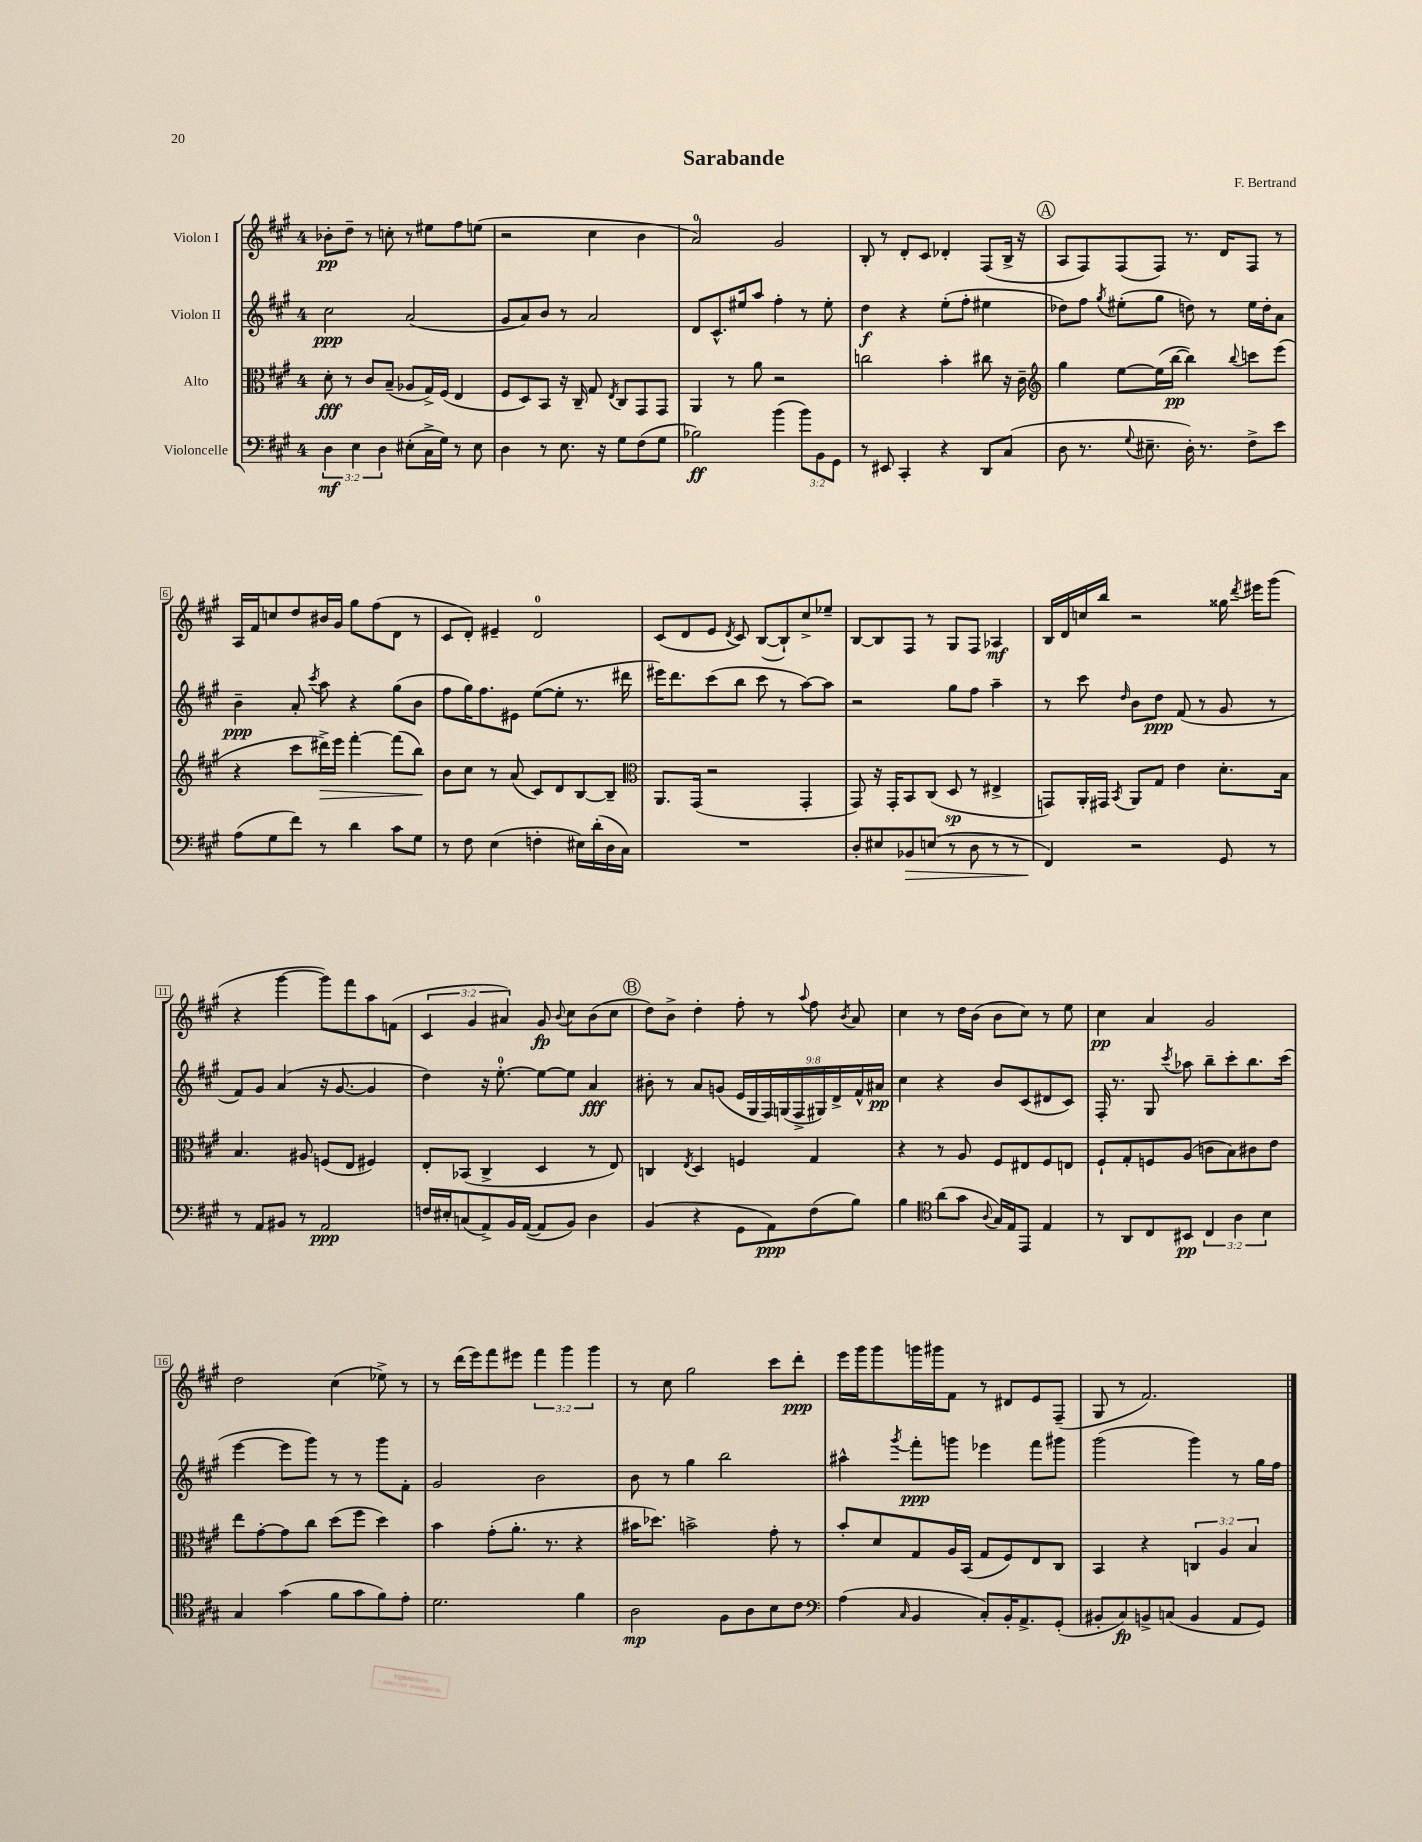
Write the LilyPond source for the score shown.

\header { title = "Sarabande" composer = "F. Bertrand" }
<<
\new StaffGroup <<
\new Staff = "s0" \with { instrumentName = "Violon I" } {
    \clef treble \key a \major \once \override Staff.TimeSignature.style = #'single-digit \time 4/4 \override Staff.TupletNumber.text = #tuplet-number::calc-fraction-text
    \autoBeamOff bes'8[-.\pp d''8]-- r8 c''8-. r8 eis''8[ fis''8 e''8]( |
    r2 cis''4 b'4 |
    a'2-0) gis'2 |
    b8-. r8 d'8[-. cis'8] des'4-. fis8[( b16]-> r16 |
    \mark \markup { \circle "A" } a8[ fis8) fis8( fis8]) r8. d'16[ fis8] r8 |
    a16[ fis'16 c''8 d''8 bis'16 gis'16] gis''8[ fis''8( d'8] r8 |
    cis'8[ d'8]-.) eis'4-- d'2-0 |
    cis'8[( d'8 e'8] \acciaccatura { d'8 } cis'8) b8[~( b8-!) cis''8-> ees''8]-- |
    b8[~ b8 fis8] r8 gis8[ fis8] aes4\mf |
    b16[ d'16 c''16 b''16] r2 gisis''16 \acciaccatura { d'''8 } eis'''16[ gis'''8]( |
    r4 gis'''4~ gis'''8[) fis'''8 a''8 f'8]( |
    \tuplet 3/2 { cis'4 gis'4 ais'4) } gis'8\fp \appoggiatura { b'8 } cis''8[ b'8( cis''8] |
    \mark \markup { \circle "B" } d''8[) b'8]-> d''4-. fis''8-. r8 \appoggiatura { a''8 } fis''8 \acciaccatura { b'8 } a'8 |
    cis''4 r8 d''16[ b'16]( b'8[ cis''8]) r8 e''8 |
    cis''4\pp a'4 gis'2 |
    d''2 cis''4( ees''8->) r8 |
    r8 d'''16[( e'''16) fis'''8 eis'''8] \tuplet 3/2 { fis'''4 gis'''4 gis'''4 } |
    r8 cis''8 gis''2 cis'''8[ d'''8]-.\ppp |
    e'''16[ gis'''16 gis'''8 g'''16 gis'''16 fis'8] r8 dis'8[ e'8 fis8]--( |
    gis8 r8 fis'2.) \bar "|." |
}
\new Staff = "s1" \with { instrumentName = "Violon II" } {
    \clef treble \key a \major \once \override Staff.TimeSignature.style = #'single-digit \time 4/4 \override Staff.TupletNumber.text = #tuplet-number::calc-fraction-text
    \autoBeamOff cis''2\ppp a'2( |
    gis'8[ a'8) b'8] r8 a'2 |
    d'8[ cis'8.-^ eis''16 a''8] fis''4-. r8 eis''8-. |
    d''4\f r4 e''8[-.( fis''8]-. eis''4 |
    \mark \markup { \circle "A" } des''8[) fis''8] \acciaccatura { gis''8 } eis''8[-.( gis''8] d''8) r8 eis''16[ d''16-. a'8] |
    b'4--\ppp a'8-. \acciaccatura { cis'''8 } a''8 r4 gis''8[( b'8] |
    fis''8[ gis''16) fis''8. eis'8] e''8[~( e''8]-. r8. dis'''16 |
    eis'''16[) d'''8. cis'''8( b''8] cis'''8 r8 a''8[~) a''8] |
    r2 gis''8[ fis''8] a''4-- |
    r8 cis'''8 \grace { d''16 } b'8[ d''8]\ppp fis'8( r8 gis'8 r8 |
    fis'8[) gis'8] a'4( r16 gis'8.~ gis'4 |
    d''4) r16 e''8.-0~-. e''8[~ e''8] a'4\fff |
    \mark \markup { \circle "B" } bis'8-. r8 a'8[ g'8]( \tuplet 9/8 { e'16[ gis16 fis16) g16( fis16-> gis16) d'16-> fis'16-^ ais'16]\pp } |
    cis''4 r4 b'8[ cis'8( dis'8 cis'8]) |
    fis16-. r8. gis8 \acciaccatura { cis'''8 } aes''8 b''8[-- cis'''8-. b''8. cis'''16]( |
    e'''4~ e'''8[ gis'''8]) r8 r8 gis'''8[ fis'8]-. |
    gis'2 b'2 |
    b'8 r8 gis''4 b''2 |
    ais''4-^ \acciaccatura { gis'''8 } fis'''8[-.\ppp g'''8] ees'''4 fis'''8[ gis'''8] |
    gis'''2( gis'''4) r8 gis''16[ fis''16] \bar "|." |
}
\new Staff = "s2" \with { instrumentName = "Alto" } {
    \clef alto \key a \major \once \override Staff.TimeSignature.style = #'single-digit \time 4/4 \override Staff.TupletNumber.text = #tuplet-number::calc-fraction-text
    \autoBeamOff d'8-.\fff r8 cis'8[ b8]--( aes8[ gis16->) fis16]( e4 |
    fis8[ d8) b,8] r16 cis16-- gis8 \acciaccatura { e8 } cis8[ gis,8 gis,8] |
    a,4 r8 a'8 r2 |
    c''2 b'4-. cis''8 r16 cis'16-- |
    \mark \markup { \circle "A" } \clef treble gis''4 e''8[~ e''16( b''16]~\pp b''4) \appoggiatura { b''8 } c'''8[ e'''8]( |
    r4 cis'''8[ dis'''16->\>) e'''16] fis'''4~-. fis'''8[( b''8]\!) |
    b'8[ cis''8] r8 a'8( cis'8[) d'8 b8~ b8]-- |
    \clef alto a,8.[ gis,16]( r2 gis,4-. |
    gis,8) r16 gis,16[-. b,8 cis8]( d8\sp r8 eis4-> |
    g,8[) a,16-. gis,16] \acciaccatura { b,8 } a,8[ gis8] e'4 d'8.[-. b16] |
    b4. ais8 f8[( e8] fis4) |
    e8[-. bes,8]( cis4-> d4 r8 e8) |
    \mark \markup { \circle "B" } c4 \acciaccatura { e8 } d4 f4 gis4 |
    r4 r8 a8 fis8[ eis8 fis8 e8] |
    fis8[-! gis8-. f8 a8]( c'8[ b8) cis'8 e'8] |
    e''8[ gis'8~-. gis'8 cis''8] d''8[( fis''8] d''4) |
    b'4 gis'8[-.( a'8.]-. r8. r4 |
    bis'16[ des''8.]) b'2-> gis'8-. r8 |
    b'8[-. d'8 gis8 a16 b,16]( gis8[ fis8) e8 cis8] |
    b,4 r4 \tuplet 3/2 { c4 a4 b4 } \bar "|." |
}
\new Staff = "s3" \with { instrumentName = "Violoncelle" } {
    \clef bass \key a \major \once \override Staff.TimeSignature.style = #'single-digit \time 4/4 \override Staff.TupletNumber.text = #tuplet-number::calc-fraction-text
    \autoBeamOff \tuplet 3/2 { d4\mf e4 d4 } eis8[-.( cis16-> gis16]) r8 eis8 |
    d4 r8 e8. r16 gis8[ fis8( gis8] |
    bes2\ff) b'4( \tuplet 3/2 { b'8[) b,8 gis,8] } |
    r8 eis,8 cis,4-. r4 d,8[ cis8]( |
    \mark \markup { \circle "A" } d8 r8. \appoggiatura { gis8 } eis8.-- d16-.) r8. fis8[-> e'8] |
    a8[( gis8 fis'8]) r8 d'4 cis'8[ gis8] |
    r8 fis8 e4( f4-. eis16[) d'16-.( d16 cis16]) |
    R1 |
    d8[-. eis8 bes,8\> e8]( r8 d8 r8 r8 |
    fis,4\!) r2 gis,8 r8 |
    r8 a,8[ bis,8] r8 a,2\ppp |
    f16[ eis16-. c8( a,8->) b,16 a,16]~( a,8[ b,8]) d4 |
    \mark \markup { \circle "B" } b,4( r4 gis,8[ a,8\ppp) fis8( b8]) |
    b4 \clef tenor a'8[( gis'8] \appoggiatura { a8 } gis16[) e16 e,8] e4 |
    r8 a,8[ cis8 bis,8]\pp \tuplet 3/2 { cis4 a4 b4 } |
    gis4 gis'4( fis'8[ gis'8 fis'8) e'8]-. |
    d'2. fis'4 |
    a2\mp fis8[ a8 b8 cis'8] |
    \clef bass a4( \grace { cis16 } b,4 cis8[-.) b,16-. a,8.-> gis,8]-.( |
    bis,8[-. cis8\fp) b,8-> c8]( b,4 a,8[ gis,8]) \bar "|." |
}
>>
>>
\layout { \context { \Score \override BarNumber.stencil = #(make-stencil-boxer 0.1 0.3 ly:text-interface::print) } }
